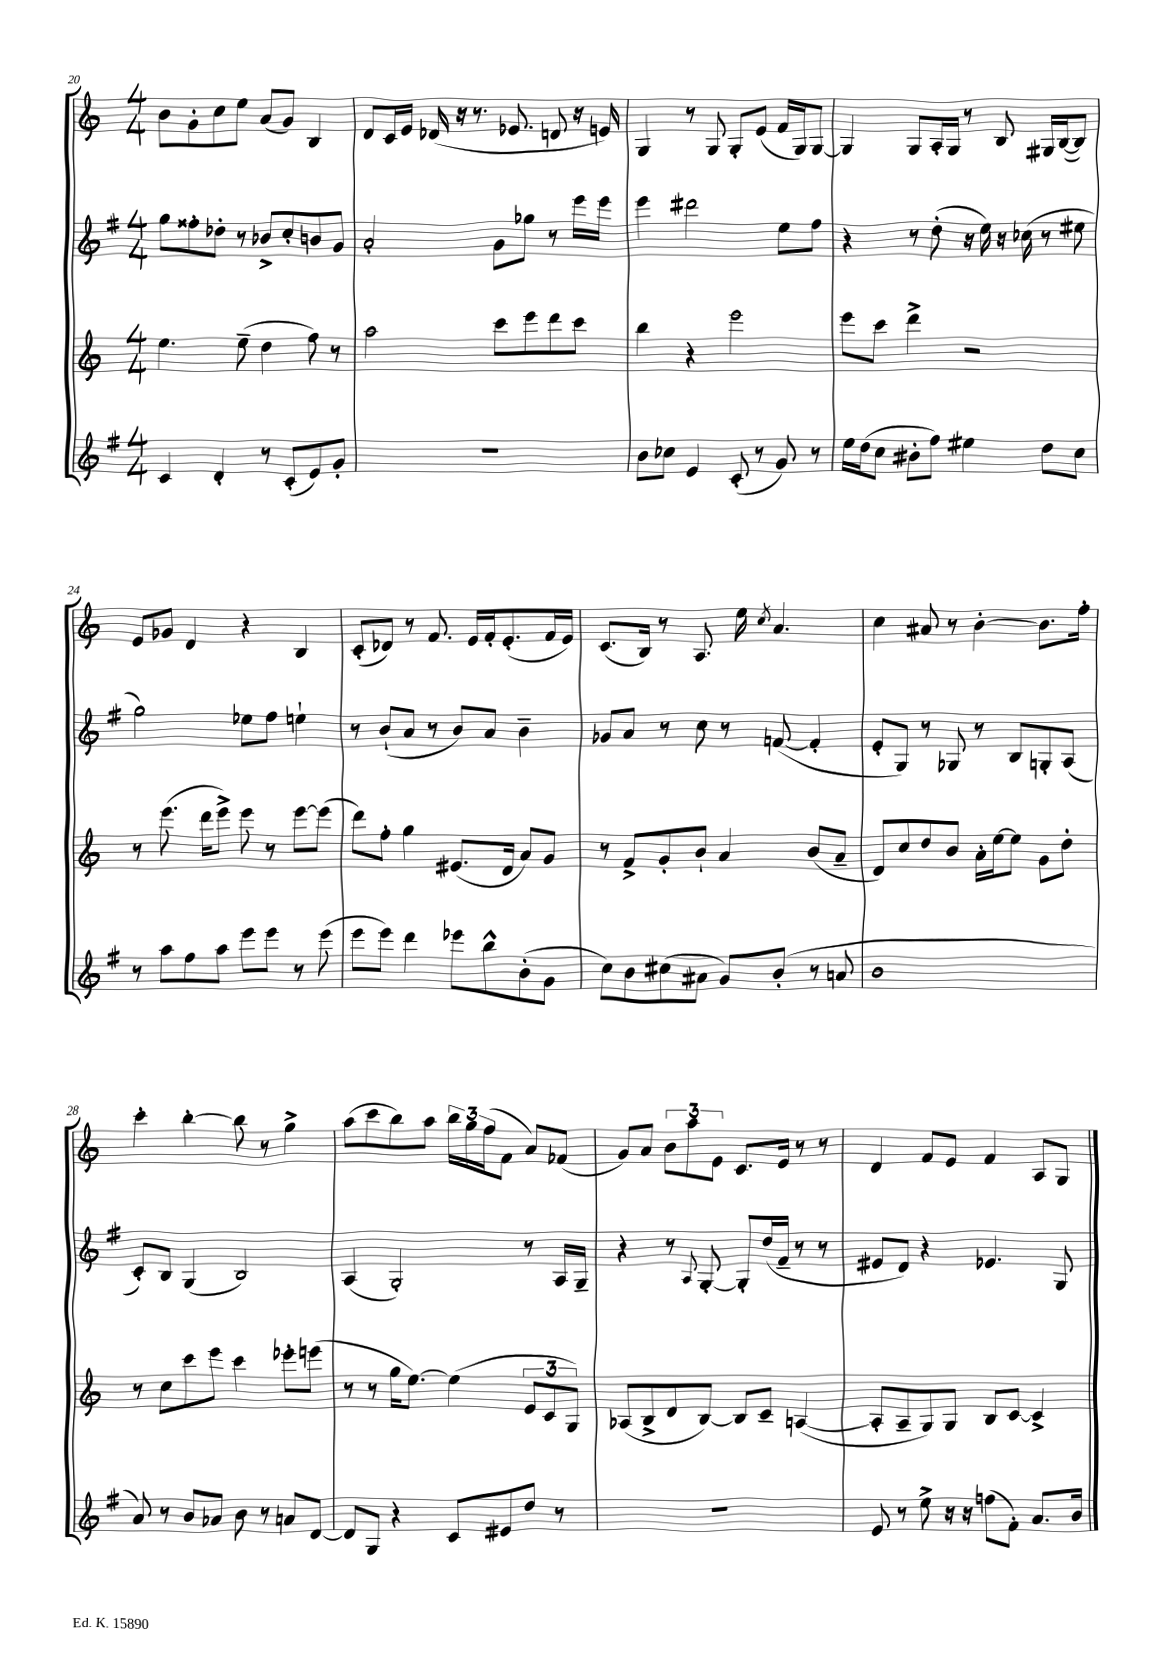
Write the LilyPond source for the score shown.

<<
\new StaffGroup <<
\new Staff = "s0" {
    \clef treble \key c \major \numericTimeSignature \time 4/4
    b'8 g'8-. c''8 e''8 a'8( g'8) b4 |
    d'8 c'16 e'16 des'16( r16 r8. ees'8. d'8 r16 e'16) |
    g4 r8 g8 g8-. e'8( f'16 g16) g8~ |
    g4 g8 a16-. g16 r8 b8 gis16 b16~( b8) |
    e'8 ges'8 d'4 r4 b4 |
    c'8-.( des'8) r8 f'8. e'16 f'16-. e'8.-.( f'16 e'16) |
    c'8.( b16) r8 a8. e''16 \acciaccatura { c''8 } a'4. |
    c''4 ais'8 r8 b'4~-. b'8. f''16-. |
    c'''4-. b''4~-. b''8 r8 g''4-> |
    a''8( c'''8 b''8) a''8 \tuplet 3/2 { b''16 g''16 f''16( } f'8 a'8) fes'8( |
    g'8) a'8 \tuplet 3/2 { b'8 a''8 e'8 } c'8. e'16 r8 r8 |
    d'4 f'8 e'8 f'4 a8 g8 \bar "|." |
}
\new Staff = "s1" {
    \clef treble \key g \major \numericTimeSignature \time 4/4
    g''8 fisis''8-. des''8-. r8 bes'8-> c''8-. b'8 g'8 |
    a'2-. g'8 ges''8 r8 e'''16 e'''16 |
    e'''4 dis'''2 e''8 fis''8 |
    r4 r8 d''8-.( r16 e''16) r16 ces''16( r8 eis''8 |
    g''2) ees''8 fis''8 e''4-! |
    r8 b'8-!( a'8 r8 b'8) a'8 b'4-- |
    ges'8 a'8 r8 c''8 r8 f'8~( f'4-. |
    e'8-. g8) r8 ges8 r8 b8 g8-. a8( |
    c'8-.) b8 g4( b2) |
    a4( g2-.) r8 a16 g16-- |
    r4 r8 \appoggiatura { a8 } g8~-. g8-. d''16( fis'16-- r8 r8 |
    eis'8 d'8) r4 ees'4. g8 \bar "|." |
}
\new Staff = "s2" {
    \clef treble \key c \major \numericTimeSignature \time 4/4
    e''4. e''8--( d''4 f''8) r8 |
    a''2 c'''8 e'''8 d'''8 c'''8 |
    b''4 r4 e'''2 |
    e'''8 c'''8 d'''4-> r2 |
    r8 e'''8.( d'''16 e'''8->) e'''8 r8 e'''8~ e'''8( |
    d'''8) f''8-. g''4 eis'8.( d'16 a'8) g'8 |
    r8 f'8-> g'8-. b'8-! a'4 b'8( a'8-- |
    d'8) c''8 d''8 b'8 a'16-. e''16~ e''8 g'8 d''8-. |
    r8 c''8 c'''8 e'''8 c'''4 ees'''8-. e'''8( |
    r8 r8 g''16 e''8.~) e''4( \tuplet 3/2 { e'8 c'8 g8) } |
    aes8( b8-> d'8 b8~) b8 c'8-- a4~( |
    a8-. a8-- g8) g8 b8 c'8~ c'4-> \bar "|." |
}
\new Staff = "s3" {
    \clef treble \key g \major \numericTimeSignature \time 4/4
    c'4 d'4-. r8 c'8-.( e'8) g'8-. |
    R1 |
    b'8 ces''8 e'4 c'8-.( r8 g'8) r8 |
    e''16 d''16( c''8 bis'8-. fis''8) eis''4 d''8 c''8 |
    r8 a''8 fis''8 a''8 e'''8 e'''8 r8 e'''8( |
    e'''8 e'''8) d'''4 ees'''8 b''8-^ b'8-.( g'8 |
    c''8) b'8 cis''8( ais'8 g'8) b'8-.( r8 a'8 |
    b'1 |
    a'8) r8 b'8 aes'8 b'8 r8 a'8 d'8~ |
    d'8 g8 r4 c'8 eis'8 d''8 r8 |
    R1 |
    e'8 r8 e''8-> r16 r16 f''8( fis'8-.) a'8. b'16 \bar "|." |
}
>>
>>
\layout { \context { \Score currentBarNumber = #20 } }
